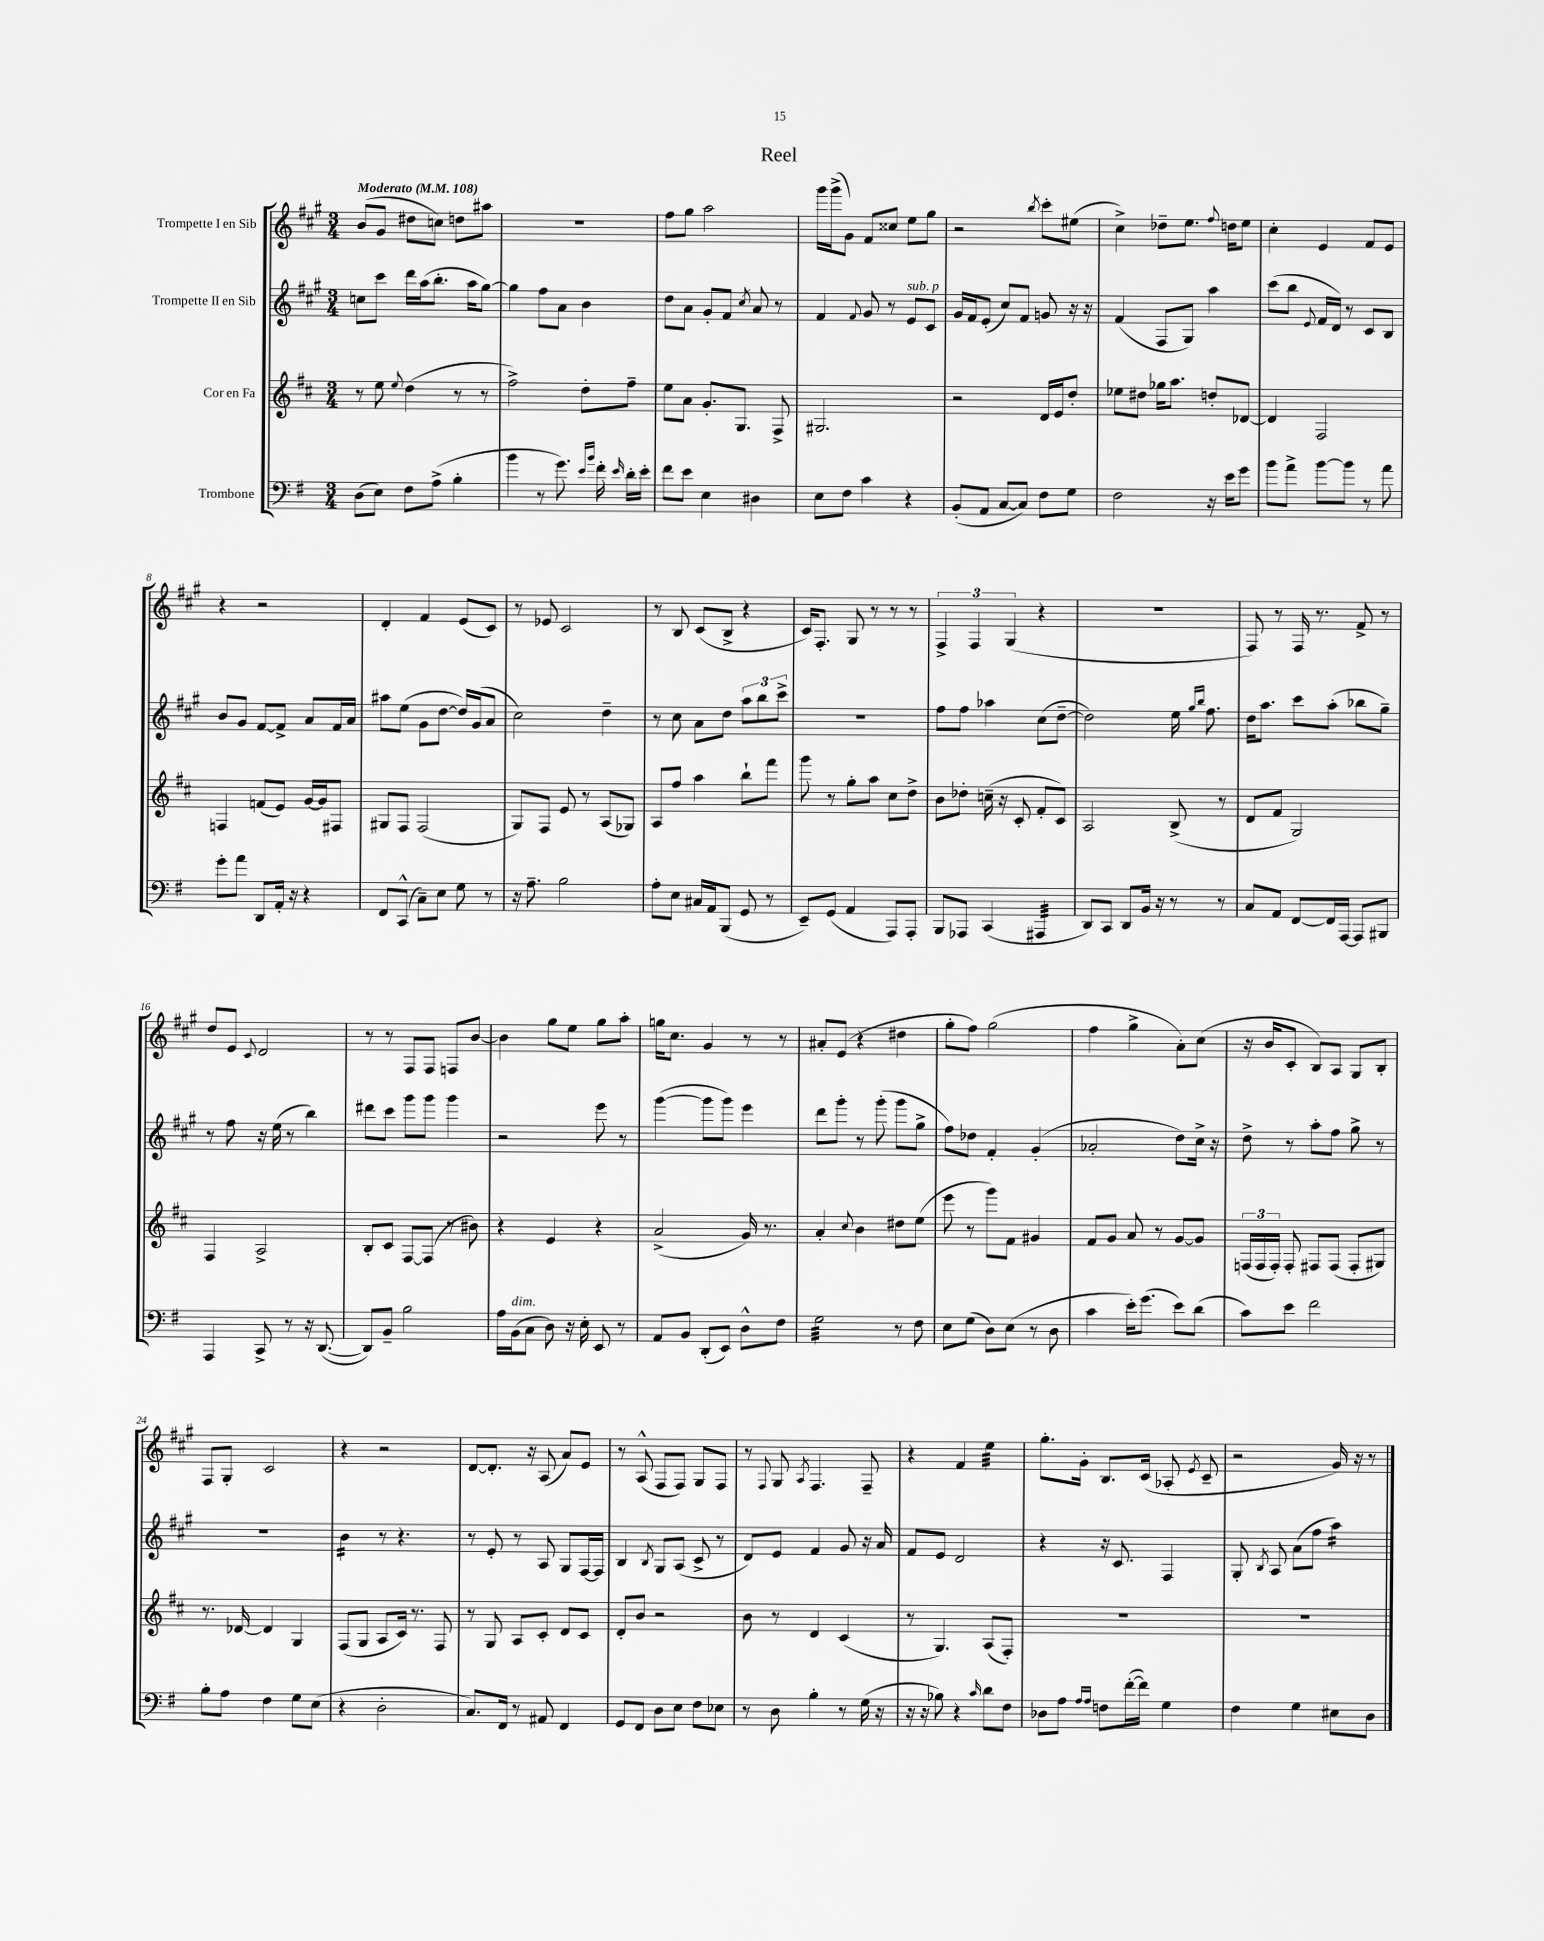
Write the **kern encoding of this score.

**kern	**kern	**kern	**kern
*staff4	*staff3	*staff2	*staff1
*clefF4	*clefG2	*clefG2	*clefG2
*k[f#]	*k[f#c#]	*k[f#c#g#]	*k[f#c#g#]
*M3/4	*M3/4	*M3/4	*M3/4
*MM108	*MM108	*MM108	*MM108
(8D	8r	8cc	(8b
8E)	8ee	8ccc#	8g#
.	8qqee	.	.
8F#	(4dd	16ddd	8dd#
.	.	(16aa	.
(8A^	.	8.bb'	8cc)
4B'	8r	.	8dd
.	.	16aa	.
.	8r	[8gg#)	8aa#
=	=	=	=
4b	2ff#^)	4gg#]	2.r
8r	.	8ff#	.
8.g)	.	8a	.
.	8dd'	4b	.
16qqe	.	.	.
16qqb	.	.	.
16f#'	.	.	.
16qqe	.	.	.
16d'	8ff#~	.	.
16e'	.	.	.
=	=	=	=
8f#	8ee	8dd	8ff#
8e	8a	8a	8gg#
4E	8.g'	8g#'	2aa
.	.	8f#	.
.	8.G	.	.
.	.	8qcc#	.
4D#	.	8a	.
.	8F#^	8r	.
=	=	=	=
8E	2.G#	4f#	16ggg#
.	.	.	(16ggg#^
8F#	.	.	8g#)
.	.	8qqf#	.
4c	.	8g#	8f#
.	.	8r	8cc##
4r	.	8e	8ee
.	.	8c#	8gg#
=	=	=	=
(8BB'	2r	16g#	2r
.	.	16f#	.
8AA	.	(8e'	.
[8C	.	8cc#)	.
8C])	.	8f#	.
.	.	.	8qbb
8F#	16d	8g	8ccc#'
.	16e	.	.
8G	8dd'	16r	(8ee#
.	.	16r	.
=	=	=	=
2F#	8ee-	(4f#	4cc#^)
.	8dd#	.	.
.	16gg-	8F#	8dd-~
.	8.aa	.	.
.	.	8G#)	8.ee
16r	8dd'	4aa	.
.	.	.	8qqff#
16e	.	.	16dd
8g	[8d-	.	8ee
=	=	=	=
8b	4d-]	(8ccc#	4cc#'
8a^	.	8bb	.
.	.	8qqe	.
[8b	2F#	16f#	4e
.	.	16d)	.
8b]	.	8r	.
8r	.	8c#	8f#
8a	.	8B	8e
=	=	=	=
8g'	4F	8b	4r
8a	.	8g#	.
8DD	(8f	[8f#	2r
16AA'	8e)	8f#^]	.
16r	.	.	.
4r	[16g	8a	.
.	16g]	.	.
.	8F#	16f#	.
.	.	16a	.
=	=	=	=
8FF#	8G#	8aa#	4d'
(8CC^^	8F#	(8ee	.
8C~)	(2F#	8g#	4f#
8E	.	[8dd	.
8G	.	16dd])	(8e
.	.	(16g#	.
8r	.	8a	8c#)
=	=	=	=
16r	8G)	2cc#)	8r
8.A~	.	.	.
.	8F#	.	8e-
2B	8e	.	2c#
.	8r	.	.
.	(8A	4dd~	.
.	8G-)	.	.
=	=	=	=
8A'	8A	8r	8r
8E	8ff#	8cc#	8B
16C#	4aa	8a	(8c#
16AA	.	.	.
(8BBB	.	8dd	8B^
8GG	8bb`	12aa	4r
.	.	12bb	.
8r	8fff#	.	.
.	.	12ccc#^	.
=	=	=	=
8EE~)	8ggg	2.r	16c#)
.	.	.	8.F#'
(8GG	8r	.	.
4AA	8gg'	.	8G#
.	8aa	.	8r
8AAA)	8cc#	.	8r
8AAA'	8dd^	.	8r
=	=	=	=
8BBB	8b	8ff#	6F#^
8AAA-	8dd-'	8ff#	.
.	.	.	6F#
(4CC	(16cc~	4aa-	.
.	16r	.	.
.	.	.	(6G#
.	8c#'	.	.
4AAA#	8f#'	(8cc#	4r
.	8c#)	[8dd~	.
=	=	=	=
8DD)	2A	2dd])	2.r
8CC	.	.	.
8DD	.	.	.
16BB	.	.	.
16r	.	.	.
8r	(8B^	16ee	.
.	.	16qqgg#	.
.	.	16qqbb	.
.	.	8.ff#	.
8r	8r	.	.
=	=	=	=
8C	8d	16dd	8F#)
.	.	8.aa	.
8AA	8f#	.	8r
[8FF#	2G)	8ccc#	16F#
.	.	.	8.r
16FF#]	.	(8aa'	.
[16AAA	.	.	.
8AAA]	.	8bb-	8f#^
8BBB#	.	8gg#~)	8r
=	=	=	=
4AAA	4F#	8r	8dd
.	.	8ff#	8e
.	.	.	8qqc#
8CC^	2A^	16r	2d
.	.	(16ee	.
8r	.	8r	.
16r	.	4bb)	.
([8.DD	.	.	.
=	=	=	=
8DD])	8B'	8ddd#	8r
8BB~	8c#	8ccc#	8r
2B	[8F#	8ggg#	8F#
.	(8F#]	8ggg#	8F#
.	8r	4ggg#	8F
.	8b#)	.	[8b
=	=	=	=
16A	4r	2r	4b]
(16BB	.	.	.
8C	.	.	.
8D)	4e	.	8gg#
16r	.	.	8ee
16E'	.	.	.
8EE	4r	8eee	8gg#
8r	.	8r	8aa'
=	=	=	=
8AA	(2a^	([4ggg#	16gg
.	.	.	8.cc#
8BB	.	.	.
(8DD'	.	8ggg#]	4g#
8EE)	.	8ggg#)	.
8D^^	16g)	4eee	8r
.	8.r	.	.
8F#	.	.	8r
=	=	=	=
2G	4a'	8ddd	8a#'
.	.	8ggg#'	(8e
.	8qqcc#	.	.
.	4b	8r	4r
.	.	(8ggg#'	.
8r	8dd#	8ggg#	4dd#
8F#	(8ee	8gg#^	.
=	=	=	=
8E	8eee	8ff#)	8gg#'
(8G	8r	8dd-	8ff#)
8D)	8ggg)	4f#'	(2gg#
(8E	8f#	.	.
8r	4g#	(4g#'	.
8D	.	.	.
=	=	=	=
4c	8f#	2a-'	4ff#
.	8g	.	.
16e')	8a	.	4gg#^
(8.g	.	.	.
.	8r	.	.
8e)	[8g	8dd)	8a')
(8d	8g]	16cc#^	(8cc#
.	.	16r	.
=	=	=	=
8c)	(24F	8dd^	16r
.	24F	.	.
.	.	.	16b
.	24F')	.	.
8e	8F'	8r	8c#'
2f#	8F#	8aa'	8B)
.	(8F#	8ff#	8A
.	8F#'	8gg#^	8G#
.	8G#)	8r	8B'
=	=	=	=
8B'	8.r	2.r	8F#
8A	.	.	8G#'
.	[16d-	.	.
4F#	4d-]	.	2c#
8G	4G	.	.
(8E	.	.	.
=	=	=	=
4r	(8F#	4b	4r
.	8G	.	.
2D'	8A	8r	2r
.	16c#)	4.r	.
.	8.r	.	.
.	8F#	.	.
=	=	=	=
8.C)	8r	8r	[8d
.	8G	8e'	8.d']
16FF#	.	.	.
8r	8A	8r	.
.	.	.	16r
8AA#	8c#'	8A	(8A
4FF#	8d	8G#	8a)
.	8c#	[16F#	8e
.	.	16F#]	.
=	=	=	=
8GG	8d'	4B	8r
8FF#	8b	.	(8A^^
.	.	8qB	.
8D	2r	8G#	8F#
8E	.	(8A	8F#)
8F#	.	8c#^	8G#
8E-	.	8r	8F#
=	=	=	=
8r	8b	8d)	8r
.	.	.	8qqF#
8D	8r	8e	8G#
.	.	.	8qA
4B'	4d	4f#	4.F#
8r	(4c#	8g#	.
(16G	.	16r	8F#~
16r	.	16a	.
=	=	=	=
16r	8r	8f#	4r
16r	.	.	.
8B-)	4.G)	8e	.
4r	.	2d	4f#
16qqc	.	.	.
8d	(8A	.	4ee
8F#	8F#')	.	.
=	=	=	=
8D-	2.r	4r	8.gg#'
8A	.	.	.
.	.	.	16g#'
16qqA	.	.	.
16qqA	.	.	.
8F	.	16r	8.B
.	.	8.c#	.
([16f#'	.	.	.
16f#])	.	.	(16c#
4G	.	4F#	8A-'
.	.	.	8qe
.	.	.	8c#~
=	=	=	=
4F#	2.r	8G#'	2r
.	.	8qB	.
.	.	8A	.
4G	.	(8a	.
.	.	8ff#	.
8E#	.	4aa)	16g#)
.	.	.	16r
8D	.	.	8r
==	==	==	==
*-	*-	*-	*-
